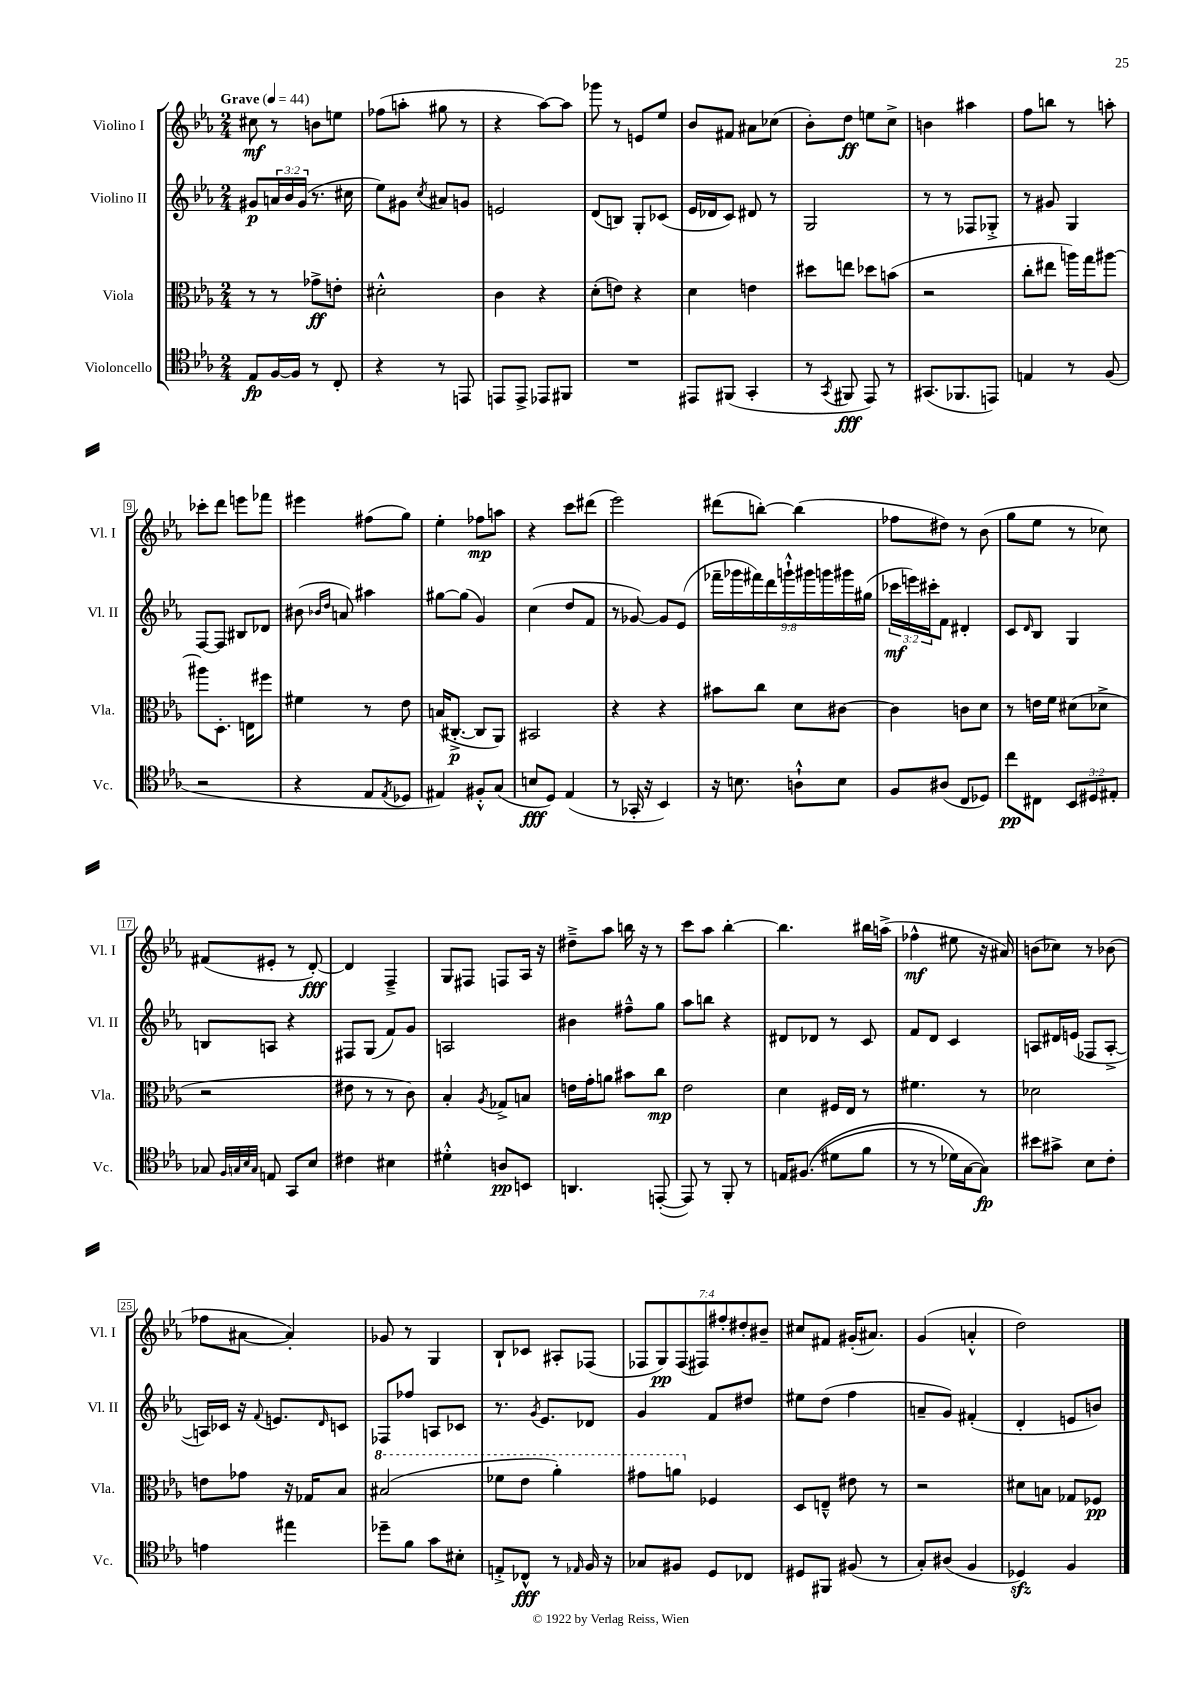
<<
\new StaffGroup <<
\new Staff = "s0" \with { instrumentName = "Violino I" shortInstrumentName = "Vl. I" } {
    \clef treble \key ees \major \numericTimeSignature \time 2/4 \override Staff.TupletNumber.text = #tuplet-number::calc-fraction-text \tempo "Grave" 4 = 44
    cis''8\mf r8 b'8 e''8 |
    fes''8( a''8-. gis''8 r8 |
    r4 aes''8~) aes''8 |
    ges'''8 r8 e'8 ees''8 |
    bes'8 fis'8 ais'8 ces''8( |
    bes'8-.) d''8\ff e''8 c''8-> |
    b'4 ais''4 |
    f''8 b''8 r8 a''8-. |
    ces'''8-. d'''8 e'''8 fes'''8 |
    eis'''4 fis''8( g''8) |
    ees''4-. fes''8\mp a''8 |
    r4 c'''8 dis'''8( |
    ees'''2) |
    dis'''8( b''8~-.) b''4( |
    fes''8 dis''8) r8 bes'8( |
    g''8 ees''8 r8 ces''8) |
    fis'8( eis'8-. r8 d'8~-.\fff) |
    d'4 f4---> |
    g8 fis8 f8 aes16 r16 |
    dis''8---> aes''8 b''16 r16 r8 |
    c'''8 aes''8 bes''4~-. |
    bes''4. bis''16 a''16->( |
    fes''4-^\mf eis''8 r16 ais'16) |
    b'8( ces''8) r8 bes'8( |
    fes''8 ais'8~ ais'4-.) |
    ges'8 r8 g4 |
    bes8-! ces'8 ais8-. fes8( |
    \tuplet 7/4 { fes8 g8\pp) fes8( fis8) fis''8-. dis''8-. bis'8-- } |
    cis''8 fis'8 gis'16-.( ais'8.) |
    g'4( a'4-.-^ |
    d''2) \bar "|." |
}
\new Staff = "s1" \with { instrumentName = "Violino II" shortInstrumentName = "Vl. II" } {
    \clef treble \key ees \major \numericTimeSignature \time 2/4 \override Staff.TupletNumber.text = #tuplet-number::calc-fraction-text
    gis'8\p \tuplet 3/2 { a'16 bes'16 gis'16( } r8. cis''16 |
    ees''8) gis'8 \acciaccatura { c''8 } ais'8 g'8 |
    e'2 |
    d'8( b8) g8-. ces'8( |
    ees'16 des'16 c'8) dis'8 r8 |
    g2 |
    r8 r8 fes8 ges8-.-> |
    r8 gis'8 g4 |
    f8~ f8 bis8 des'8 |
    bis'8( \grace { bes'16 d''16 } a'8) ais''4 |
    gis''8~ gis''8( g'4) |
    c''4( d''8 f'8 |
    r8 ges'8~) ges'8 ees'8( |
    \tuplet 9/8 { fes'''16-- ges'''16 fis'''16) d'''16 g'''16-!-^ gis'''16 g'''16 gis'''16 gis''16( } |
    \tuplet 3/2 { ces'''16\mf e'''16) cis'''16-. } f'8 dis'4-. |
    c'8 \grace { d'16 } bes8 g4 |
    b8 a8 r4 |
    fis8 g8( f'8) g'8 |
    a2 |
    bis'4 fis''8---^ g''8 |
    aes''8 b''8 r4 |
    dis'8 des'8 r8 c'8 |
    f'8 d'8 c'4 |
    a8 dis'16 e'16( fes8 a8~-.-> |
    a16) ces'16 r16 \appoggiatura { f'8 } e'8. \grace { d'16 } c'8 |
    fes8 fes''8 a8 ces'8 |
    r8. \acciaccatura { g'8 } ees'8. des'8 |
    g'4 f'8 dis''8 |
    eis''8 d''8( f''4 |
    a'8-- g'8) fis'4-.( |
    d'4-. e'8 b'8) \bar "|." |
}
\new Staff = "s2" \with { instrumentName = "Viola" shortInstrumentName = "Vla." } {
    \clef alto \key ees \major \numericTimeSignature \time 2/4
    r8 r8 ges'8->\ff e'8-. |
    dis'2-.-^ |
    c'4 r4 |
    d'8-.( e'8) r4 |
    d'4 e'4 |
    dis''8 e''8 des''8 b'8( |
    r2 |
    c''8-. eis''8 a''16) g''16 ais''8~ |
    ais''8 d8.-. e16 fis''8 |
    fis'4 r8 ees'8 |
    b16( cis8.~-.->\p cis8 aes,8) |
    bis,2 |
    r4 r4 |
    bis'8 c''8 d'8 cis'8~ |
    cis'4 c'8 d'8 |
    r8 e'16 f'16 dis'8( des'8-> |
    r2 |
    eis'8 r8 r8 c'8) |
    bes4-. \acciaccatura { aes8 } ges8-> b8 |
    e'16 g'16-. a'8 bis'8 c''8\mp |
    ees'2 |
    d'4 fis16 ees16 r8 |
    fis'4. r8 |
    des'2 |
    e'8 ges'8 r16 ges16 bes8 |
    \ottava #1 bis'2( |
    fes''8 ees''8 aes''4-.) |
    gis''8 a''8 \ottava #0 fes4 |
    d8 e8---^ eis'8 r8 |
    r2 |
    dis'8 b8 ges8 fes8\pp \bar "|." |
}
\new Staff = "s3" \with { instrumentName = "Violoncello" shortInstrumentName = "Vc." } {
    \clef tenor \key ees \major \numericTimeSignature \time 2/4 \override Staff.TupletNumber.text = #tuplet-number::calc-fraction-text
    ees8\fp f16~ f16 r8 c8-. |
    r4 r8 e,8 |
    e,8 e,8-> ees,8 fis,8 |
    R2 |
    eis,8 fis,8( g,4-. |
    r8 \acciaccatura { g,8 } fis,8\fff ees,8) r8 |
    gis,8.( fes,8. e,8) |
    e4 r8 f8( |
    r2 |
    r4 ees8 \acciaccatura { ees8 } des8 |
    eis4) fis8-.-^ g8( |
    b8\fff d8) ees4( |
    r8 ges,16-. r16 bes,4) |
    r16 b8. a8-!-^ b8 |
    f8 ais8( c8 des8) |
    c''8\pp cis8 \tuplet 3/2 { bes,8 dis8 eis8-. } |
    ges8 \grace { f32 g32 bes32 g32 } e8 g,8 bes8 |
    cis'4 bis4 |
    dis'4-.-^ a8\pp b,8 |
    a,4. e,8~-.( |
    e,8) r8 f,8-. r8 |
    e16 fis8.(\( dis'8 f'8 |
    r8 r8 des'16) g16~ g8\fp\) |
    bis'8 gis'8-> bes8 c'8-. |
    e'4 eis''4 |
    des''8-- f'8 g'8 bis8-. |
    e8-.-> ces8-^\fff r8 \grace { ees16 } f16 r16 |
    ges8 fis8 d8 ces8 |
    dis8 fis,8 fis8( r8 |
    g8-.) ais8( f4 |
    des4\sfz) f4 \bar "|." |
}
>>
>>
\layout { \context { \Score \override BarNumber.stencil = #(make-stencil-boxer 0.1 0.3 ly:text-interface::print) } }
